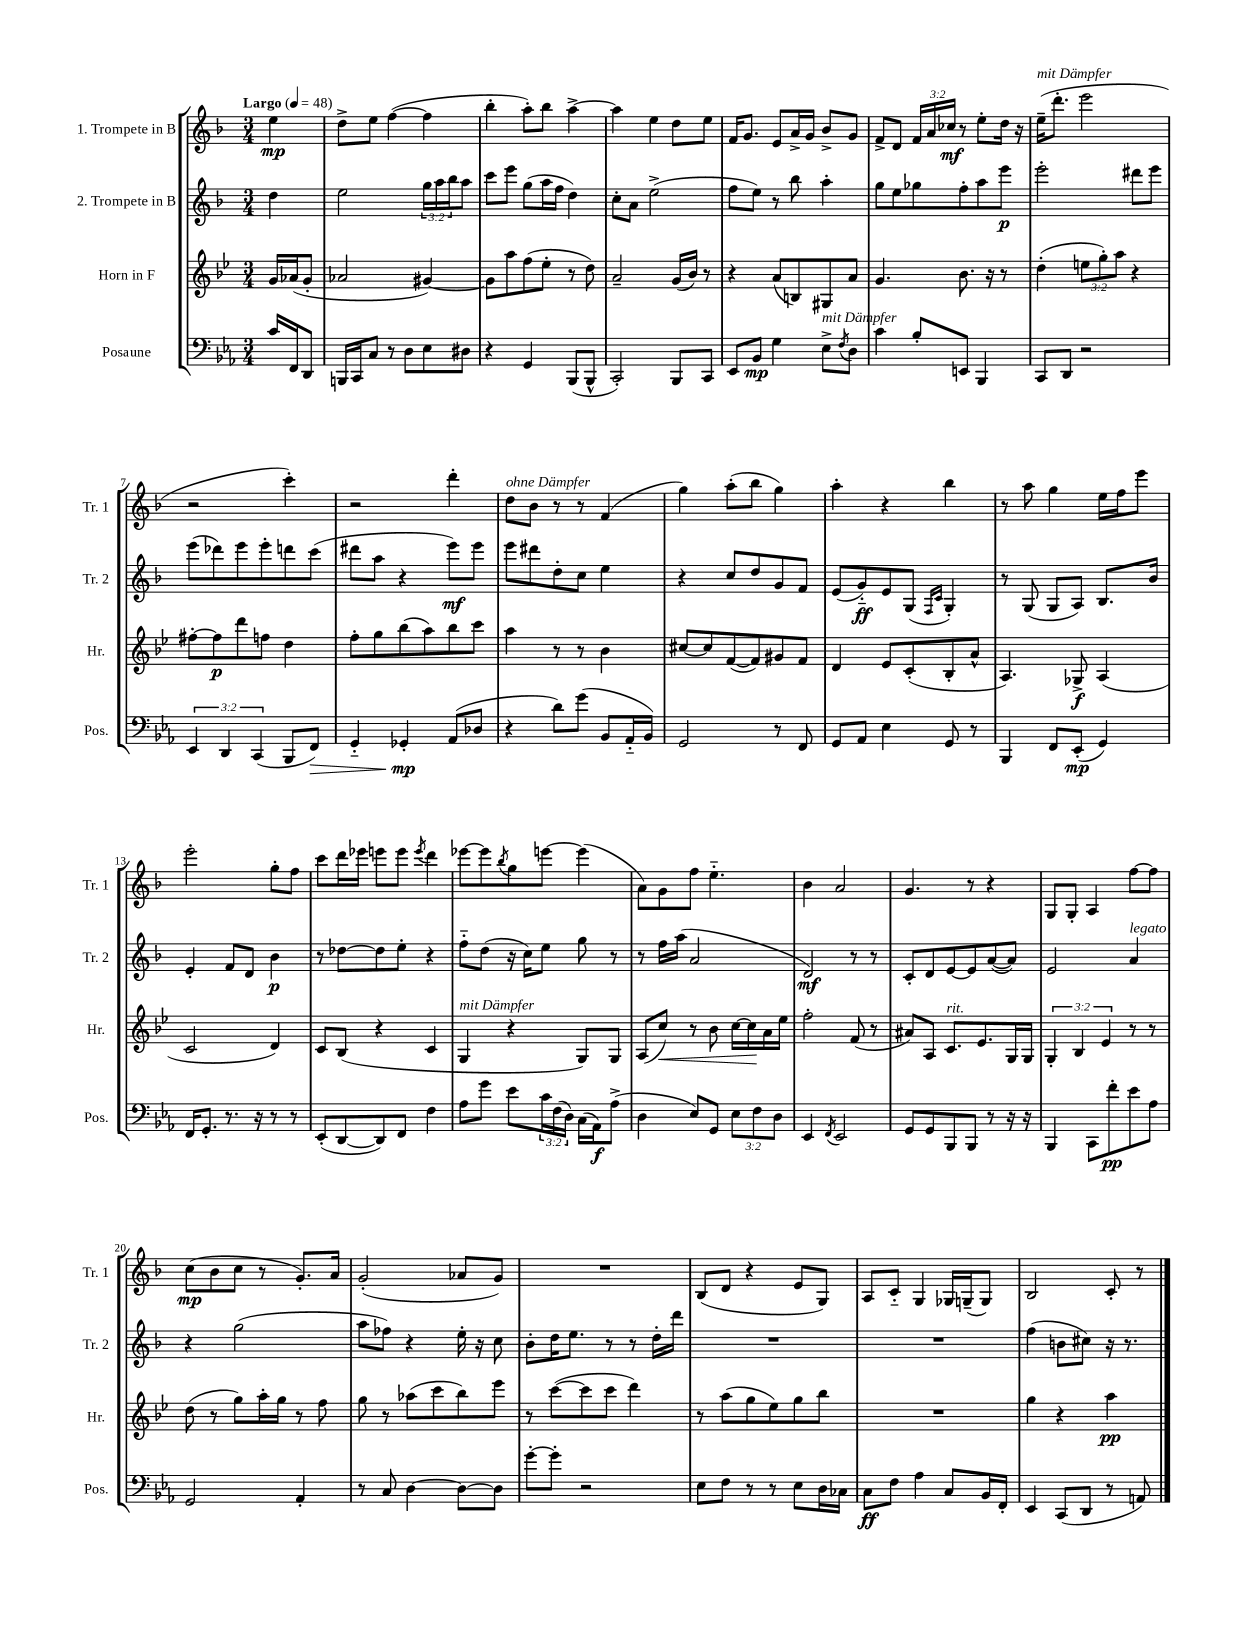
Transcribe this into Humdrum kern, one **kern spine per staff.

**kern	**kern	**kern	**kern
*staff4	*staff3	*staff2	*staff1
*clefF4	*clefG2	*clefG2	*clefG2
*k[b-e-a-]	*k[b-e-]	*k[b-]	*k[b-]
*M3/4	*M3/4	*M3/4	*M3/4
*MM48	*MM48	*MM48	*MM48
16c	16g	4dd	4ee
16FF	(16a-	.	.
8DD	8g'	.	.
=	=	=	=
16BBB	2a-	2ee	8dd^
16CC	.	.	.
8C	.	.	8ee
8r	.	.	([4ff
8D	.	.	.
8E-	[4g#)	24gg	4ff]
.	.	24aa	.
.	.	24bb-	.
8D#	.	8aa	.
=	=	=	=
4r	8g#]	8ccc	4bb-'
.	8aa	8eee	.
4GG	(8ff	(8gg	8aa')
.	8ee-'	16aa	8bb-
.	.	16ff	.
(8BBB-	8r	4dd)	[4aa^
8BBB-^^	8dd)	.	.
=	=	=	=
2CC')	2a~	8cc'	4aa]
.	.	8a	.
.	.	(2ee^	4ee
8BBB-	(16g	.	8dd
.	16b-)	.	.
8CC	8r	.	8ee
=	=	=	=
8EE-	4r	8ff	16f
.	.	.	8.g
8BB-	.	8ee)	.
4G	(8a	8r	8e
.	8B)	8bb-	16a^
.	.	.	16g
8E-^	8G#	4aa'	8b-^
8qF	.	.	.
8D	8a	.	8g
=	=	=	=
4c	4.g	8gg	8f^
.	.	8ee	8d
8B-'	.	8gg-	24f
.	.	.	24a
.	.	.	24cc-
8EE	8.b-	8ff'	8r
4BBB-	.	8aa	8ee'
.	16r	.	.
.	8r	8eee	16dd
.	.	.	16r
=	=	=	=
8CC	(4dd'	2eee'	(16ee~
.	.	.	8.ddd'
8DD	.	.	.
2r	12ee	.	2eee
.	12gg')	.	.
.	12aa	.	.
.	4r	8ddd#	.
.	.	8eee	.
=	=	=	=
6EE-	[8ff#'	(8eee	2r
.	8ff#]	8ddd-)	.
6DD	.	.	.
.	8ddd	8eee	.
(6CC	.	.	.
.	8ff	8eee'	.
8BBB-	4dd	8ddd	4ccc')
8FF)	.	(8ccc	.
=	=	=	=
4GG'~	8ff'	8ddd#	2r
.	8gg	8aa	.
4GG-'	(8bb-	4r	.
.	8aa)	.	.
(8AA-	8bb-	8eee)	4ddd'
8D-	8ccc	8eee	.
=	=	=	=
4r	4aa	8eee	8dd
.	.	8ddd#	8b-
8d)	8r	8dd'	8r
(8g	8r	8cc	8r
8BB-	4b-	4ee	(4f
16AA-'~	.	.	.
16BB-)	.	.	.
=	=	=	=
2GG	[8cc#	4r	4gg)
.	8cc#]	.	.
.	([8f	8cc	(8aa'
.	8f])	8dd	8bb-
8r	8g#	8g	4gg)
8FF	8f	8f	.
=	=	=	=
8GG	4d	(8e	4aa'
8AA-	.	8g'~)	.
4E-	8e-	8e	4r
.	(8c'	(8G	.
.	.	16qqF	.
.	.	16qqc	.
8GG	8B-'	4G')	4bb-
8r	8a^^	.	.
=	=	=	=
4BBB-	4.A)	8r	8r
.	.	(8G	8aa
8FF	.	8G	4gg
(8EE-'	8G-^	8A)	.
4GG)	(4A	8.B-	16ee
.	.	.	16ff
.	.	.	8eee
.	.	16b-	.
=	=	=	=
16FF	2c	4e'	2eee'
8.GG'	.	.	.
8.r	.	8f	.
.	.	8d	.
16r	.	.	.
8r	4d)	4b-	8gg'
8r	.	.	8ff
=	=	=	=
(8EE-'	8c	8r	8ccc
[8DD	(8B-	[8dd-	16ddd
.	.	.	16eee-
8DD])	4r	8dd-]	8eee
8FF	.	8ee'	8eee
.	.	.	8qeee
4F	4c	4r	4ddd
=	=	=	=
8A-	4G	8ff'~	[8eee-
8g	.	(8dd	8eee-]
.	.	.	8qbb-
8e-	4r	16r	8gg
.	.	16cc)	.
24c	.	8ee	[8eee
(24F	.	.	.
24D)	.	.	.
(16C	8G)	8gg	(4eee]
16AA-)	.	.	.
(8A-^	8G	8r	.
=	=	=	=
4D	(8A	8r	8a)
.	8cc)	16ff	8g
.	.	(16aa	.
8E-)	8r	2a	8ff
8GG	8b-	.	4.ee'~
12E-	[16cc	.	.
.	16cc]	.	.
12F	.	.	.
.	16a	.	.
12D	.	.	.
.	16ee-	.	.
=	=	=	=
4EE-	2ff'	2d)	4b-
8qFF	.	.	.
2EE-	.	.	2a
.	(8f	8r	.
.	8r	8r	.
=	=	=	=
8GG	8a#)	8c'	4.g
8GG	8A	8d	.
8BBB-	8.c	[8e	.
8BBB-	.	8e]	8r
.	8.e-	.	.
8r	.	([8a	4r
16r	16G	8a])	.
16r	16G	.	.
=	=	=	=
4BBB-	6G'	2e	8G
.	.	.	8G'
.	6B-	.	.
8CC	.	.	4A
.	6e-	.	.
8f'	.	.	.
8e-	8r	4a	[8ff
8A-	8r	.	8ff]
=	=	=	=
2GG	(8dd	4r	(8cc
.	8r	.	8b-
.	8gg)	(2gg	8cc
.	16aa'	.	8r
.	16gg	.	.
4AA-'	8r	.	8.g')
.	8ff	.	.
.	.	.	16a
=	=	=	=
8r	8gg	8aa	(2g'
8C	8r	8ff-)	.
[4D	(8aa-	4r	.
.	8ccc	.	.
8D_	8bb-)	16ee'	8a-
.	.	16r	.
8D]	8eee-	8cc	8g)
=	=	=	=
[8g'	8r	8b-'	2.r
8g']	([8ccc	16dd	.
.	.	8.ee	.
2r	8ccc]	.	.
.	8ccc	8r	.
.	4ddd)	8r	.
.	.	16dd'	.
.	.	16ddd	.
=	=	=	=
8E-	8r	2.r	(8B-
8F	(8aa	.	8d
8r	8gg	.	4r
8r	8ee-)	.	.
8E-	8gg	.	8e
16D	8bb-	.	8G)
16C-	.	.	.
=	=	=	=
8C	2.r	2.r	8A
8F	.	.	8c'~
4A-	.	.	4G
8C	.	.	16G-
.	.	.	(16G~
16BB-	.	.	8G)
16FF'	.	.	.
=	=	=	=
4EE-	4gg	(4ff	2B-
(8CC	4r	8b	.
8DD	.	8cc#)	.
8r	4aa	16r	8c'
.	.	8.r	.
8AA)	.	.	8r
==	==	==	==
*-	*-	*-	*-
